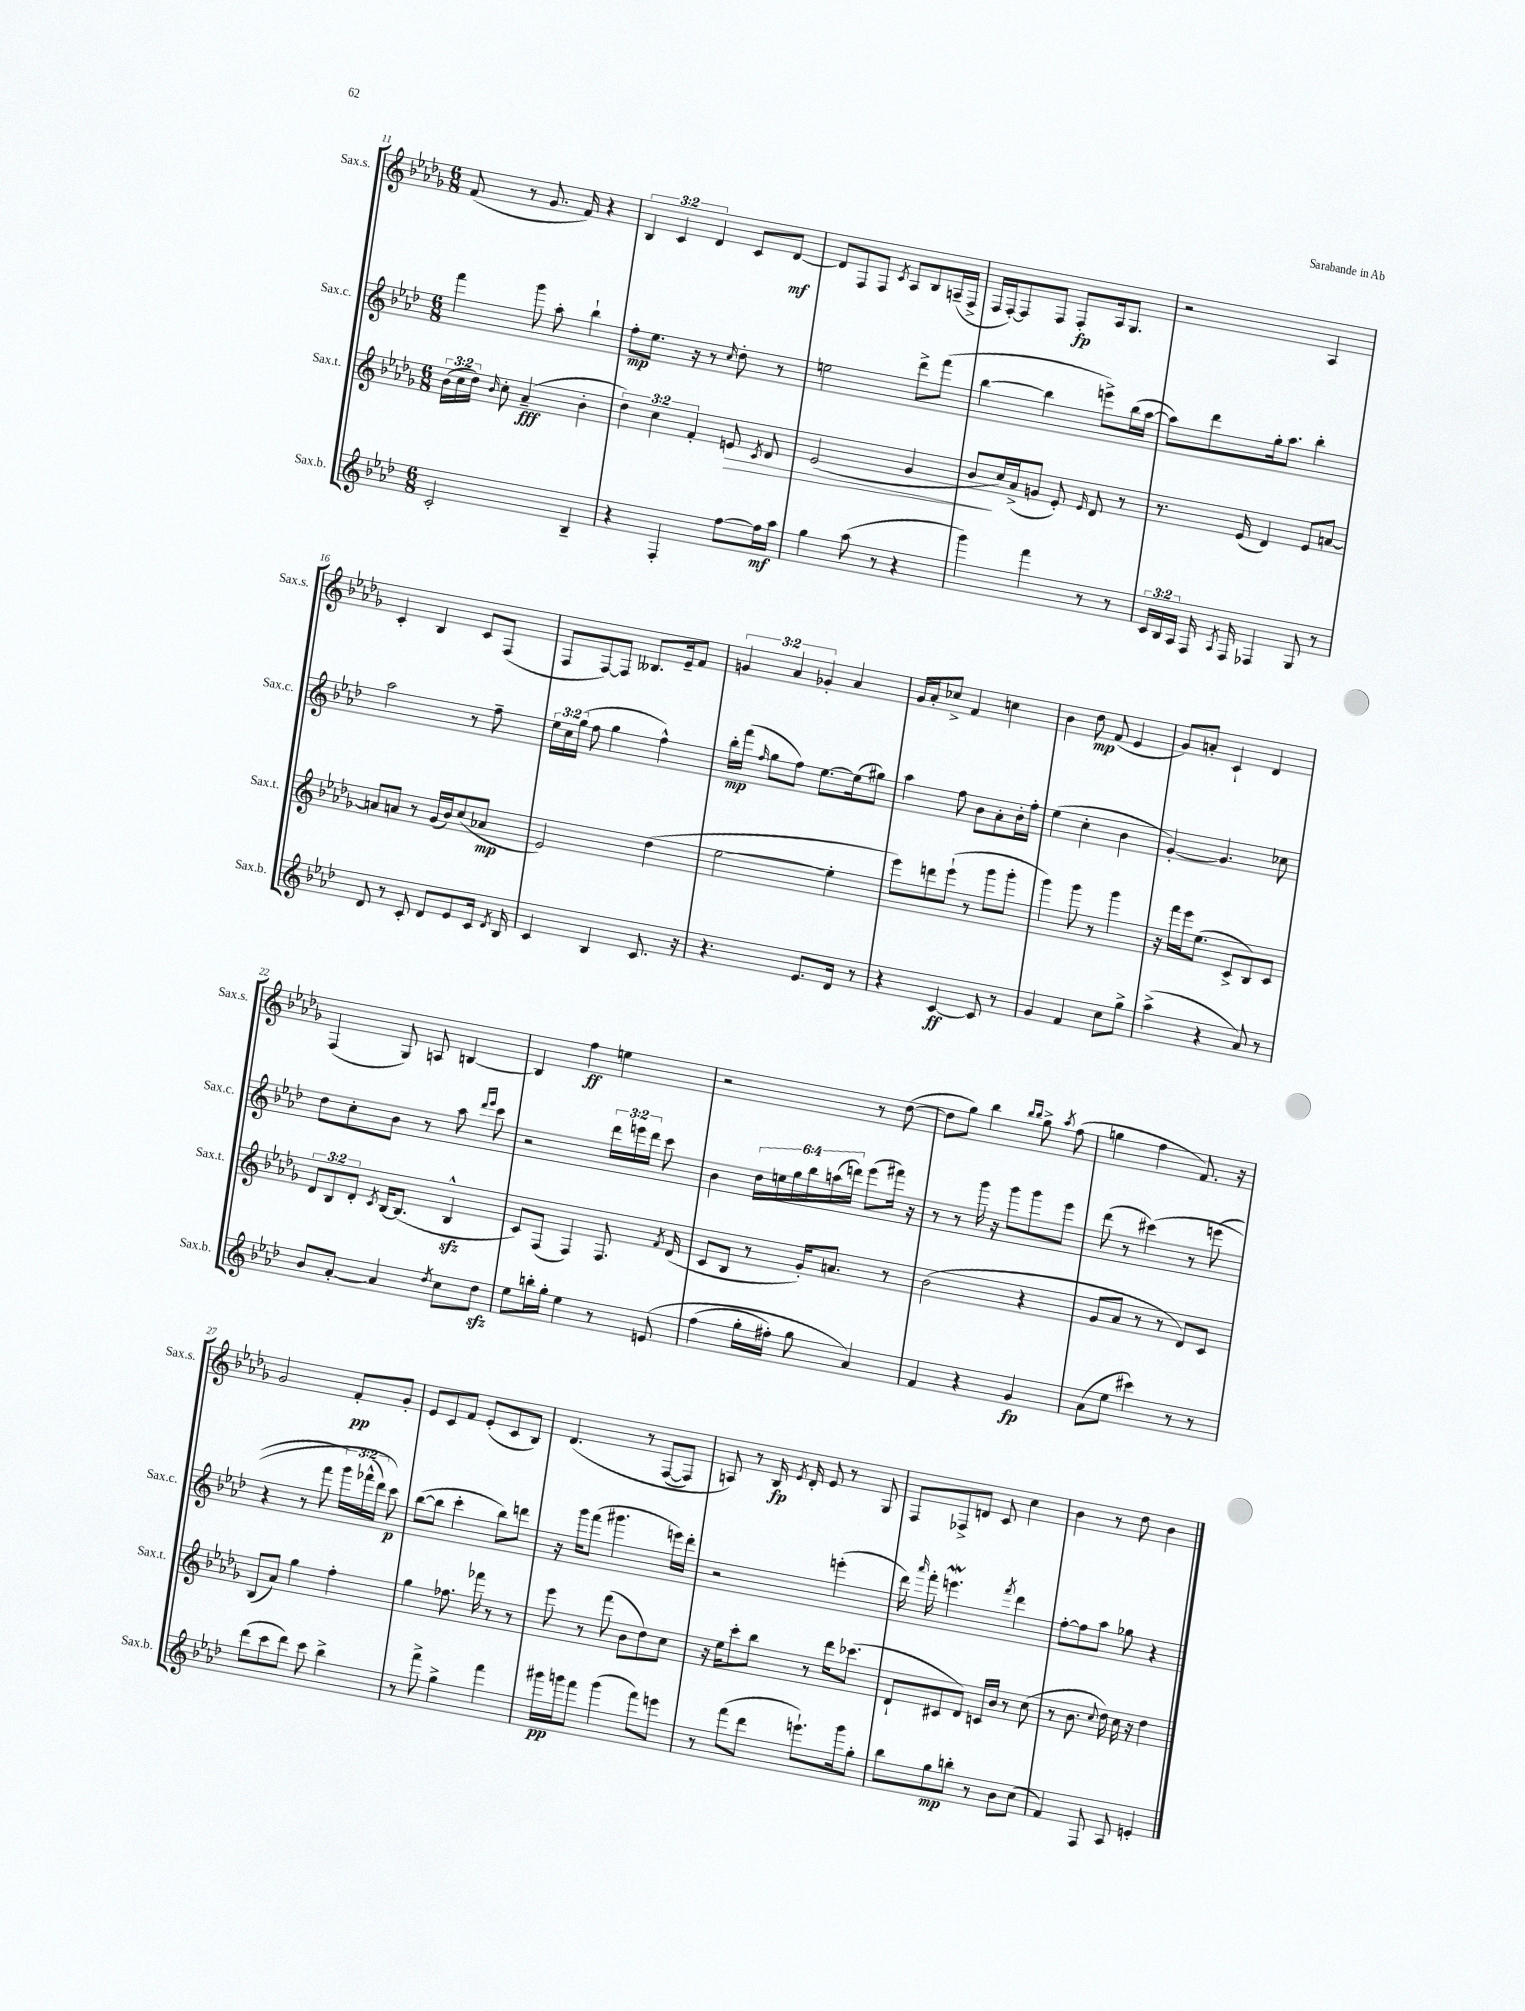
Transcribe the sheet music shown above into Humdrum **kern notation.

**kern	**kern	**kern	**kern
*staff4	*staff3	*staff2	*staff1
*clefG2	*clefG2	*clefG2	*clefG2
*k[b-e-a-d-]	*k[b-e-a-d-g-]	*k[b-e-a-d-]	*k[b-e-a-d-g-]
*M6/8	*M6/8	*M6/8	*M6/8
2c'/	(24b-\LL	4fff\	(8f/
.	24cc\	.	.
.	24dd-\JJ)	.	.
.	16qqb-/	.	.
.	8cc'\	.	8r
.	(4a-~/	8ggg\	8.g-/
.	.	8aa-'\	.
.	.	.	16f/)
4B-~/	4b-'\	4bb-`\	4r
=	=	=	=
4r	6dd-\)	8ff'\L	6B-/
.	.	8.ee-\J	.
.	6cc\	.	6c/
4F'/	.	.	.
.	.	16r	.
.	6f'/	.	6d-/
.	.	8r	.
.	.	16qqcc/	.
[8ff\L	8e/	8dd-'\	8c/L
.	8qc/	.	.
16ff\]L	8d-/	8r	[8d-/J
16aa-\JJ	.	.	.
=	=	=	=
4gg\	(2e-/	2ee\	8d-/]L
.	.	.	8F/
(8aa-\	.	.	8F/J
.	.	.	8qc/
8r	.	.	8A-/L
4r	4g-/	8ddd-^\L	8B-/
.	.	(8fff\J	(16A~/L
.	.	.	16F^/JJ
=	=	=	=
4ggg\)	8b-/L	[4bb-\	16F/LL
.	.	.	[16F'/J)
.	16cc/L)	.	8F/]
.	(16a-^/J	.	.
4fff\	8g/J	4bb-\]	8F/J
.	8e-'/)	.	8F'/L
.	16qqe-/	.	.
8r	8d-/	8eee^\L)	16A-/k
.	.	.	8.G-/J
8r	8r	(16bb-\L	.
.	.	[16aa-\JJ	.
=	=	=	=
24c/LL	8.r	8aa-\]L)	2r
24B-/	.	.	.
24A-/JJ	.	.	.
16F/	.	8ddd-\	.
8qA-/	.	.	.
16F/	(16e-/	.	.
4F-/	4d-/)	16gg'\k	.
.	.	8.aa-\J	.
8G/	8e-/L	4bb-'\	4A-/
8r	[8a/J	.	.
=	=	=	=
8d-/	8a/]L	2aa-\	4c'/
8r	8a/J	.	.
8c'/	8r	.	4B-/
8d-/L	(16g-/LL	.	.
.	16b-/J)	.	.
8e-/	(8cc/	8r	8c/L
16c/Jk	8a-/J	8ff~\	(8F/J
8qd-/	.	.	.
16B-/	.	.	.
=	=	=	=
4c/	2e-/)	24ee-\LL	8F/L
.	.	24cc\	.
.	.	(24gg\JJ	.
.	.	8ff\	[8F/)
4B-/	.	4gg\	8F/]J
.	.	.	8.B--/L
8.c/	(4dd-\	4ff^^\)	.
.	.	.	16e-~/k
.	.	.	8f/J
16r	.	.	.
=	=	=	=
4.r	[2ee-\	16bb-'\LL	6g/
.	.	(16fff\JJ	.
.	.	16qqff/	.
.	.	8gg\L	.
.	.	.	6a-/
.	.	8ff\J)	.
.	.	.	6g-'/
8.e-/L	.	[8.ee-\L	.
.	4ee-'\]	.	4a-/
16d-/Jk	.	(16ee-\]k	.
8r	.	8gg#\J)	.
=	=	=	=
4r	8eee-\L)	4aa-\	16g-/LL
.	.	.	16a-'/J
.	8ddd\	.	8cc-^/J
[4c/	(8eee-`\J	8ff\	4f/
.	8r	8b-\L	.
8c/]	8ggg-\L	8a-'\	4cc\
8r	8ggg-'\J	16b-'\L	.
.	.	16ff'\JJ	.
=	=	=	=
4g/	4ggg-\)	(4ee-\	4b-\
4f/	8ggg-\	4cc'\	8dd-\
.	8r	.	(8f/
8cc\L	4ggg-\	4b-\	4e-/
8gg^\J	.	.	.
=	=	=	=
(4aa-^\	16r	[4g'/)	8g-/L)
.	16fff\LL	.	.
.	16eee-\J	.	8a'/J
.	(8.ee-\J	.	.
4r	.	4.g/]	4c`/
.	8c^/L	.	.
8a-/)	8B-/)	.	4d-/
8r	8c/J	8cc-\	.
=	=	=	=
8b-/L	12d-/L	8dd-\L	(4F/
.	12B-/	.	.
[8a-'/J	.	8cc'\	.
.	12d-'/J	.	.
.	8qc/	.	.
4a-/]	[16B-/LK	8b-\J	8G-/)
.	(8.B-/]J	.	.
.	.	8r	8A/
8qdd-/	.	.	.
8cc\L	4B-^^/	8aa-\	[4B/
.	.	16qqddd-/LL	.
.	.	16qqeee-/JJ	.
8dd-\J	.	8ccc\	.
=	=	=	=
8ee-\L	8c/L)	2r	4B/]
16bb'\L	(8F/J	.	.
16gg'\JJ	.	.	.
4ee-\	4F/)	.	4ff\
8r	8.F/	24ddd-\LL	4ee\
.	.	24eee\	.
.	.	24ddd-\JJ	.
&(8e/	.	8ccc\	.
.	8qf/	.	.
.	(16d-/	.	.
=	=	=	=
(4ff\	8c/L	4b-\	2r
.	8B-/J	.	.
16gg'\LL	8r	24dd-\LL	.
.	.	24ee\	.
16ff#'\JJ)	.	.	.
.	.	24gg\	.
8gg\	16g-'/LK)	24bb-\	.
.	.	(24aa\	.
.	8.a/J	.	.
.	.	24ddd\JJ)	.
4a-/&)	.	(8eee-\L	8r
.	8r	16fff#\Jk)	([8dd-\
.	.	16r	.
=	=	=	=
4f/	(2b-\	8r	8dd-\]L
.	.	8r	8gg-\J)
4r	.	16ggg\	4bb-\
.	.	16r	.
.	.	8ggg\L	.
.	.	.	16qqbb-/LL
.	.	.	16qqbb-/JJ
4g/	4r	8ggg\	8gg-^\
.	.	.	8qaa-/
.	.	8eee-\J	(8ff\
=	=	=	=
(8a-\L	8g-/L	(8ddd-\	4gg\
8ee-\J	8a-/J	8r	.
4ccc#\)	8r	&(4ccc#\)	4ff\
.	8r	.	.
8r	8d-/L)	8r	8.f/)
8r	8c/J	(8eee\	.
.	.	.	16r
=	=	=	=
(8ddd-\L	(8B-/L	4r	2g-/
8ccc\	8a-/J)	.	.
8ddd-\J)	4gg-\	8r	.
8ccc\	.	8fff\	.
4bb-^\	4ff'\	24ggg\LL)	8f'/L
.	.	(24fff-^^\	.
.	.	24ddd-\JJ)	.
.	.	8ccc\&)	8g-'/J
=	=	=	=
8r	4gg-\	([8bb-\L	8e-/L
8fff^\	.	8bb-\]J	8c/
4gg^\	8.ff-\	4ccc'\	8f/J
.	.	.	(8e-'/L
.	16fff-\	.	.
4fff\	8r	8bb-\L)	8c/
.	8r	8ddd\J	8B-/J)
=	=	=	=
16ggg#\LL	8eee-\	16r	&(4.d-/
16ggg\J	.	16ggg\LK	.
8fff\J	8r	(8fff\J	.
(4ggg\	(8fff\	4.ggg#\	.
.	8b-\L	.	8r
8fff\L)	8dd-\)	.	([8F/L
8eee\J	8cc\J	16eee\LL)	8F/]J)
.	.	16ddd-'\JJ	.
=	=	=	=
8r	16r	2r	8A/&)
.	16ee-\LK	.	.
(8fff\L	8ccc'\	.	8r
8ddd-\J	8bb-\J	.	16B-/
.	.	.	8qe-/
.	.	.	16d-'/
8.eee`\L)	8r	.	8e-/
.	16ddd-\LK	(4eee'\	8r
16ggg\k	(8.ccc-\J	.	.
8gg'\J	.	.	8G-/
=	=	=	=
8bb-\L	8d-`/L	16ddd-\)	8F/L
.	.	16qqaaa-/	.
.	.	16fff'\	.
8gg\	8c#/	4.eee\	8F-^/
8bb'\J	8d-/J)	.	8d/J
8r	16c/LL	.	8c/
.	16b-/JJ	.	.
.	.	8qfff/	.
8b-\L	8r	4ddd-\	4cc\
(8cc\J	(8cc\	.	.
=	=	=	=
4f/)	8r	[8ff'\L	4b-\
.	8.b-\	8ff\]	.
8F/	.	8aa-\J	8r
.	8qqcc/	.	.
.	16dd-\)	.	.
8A-/	16cc\	8gg-\	8dd-\
.	16r	.	.
4e'/	4dd-\	4r	4b-\
==	==	==	==
*-	*-	*-	*-
